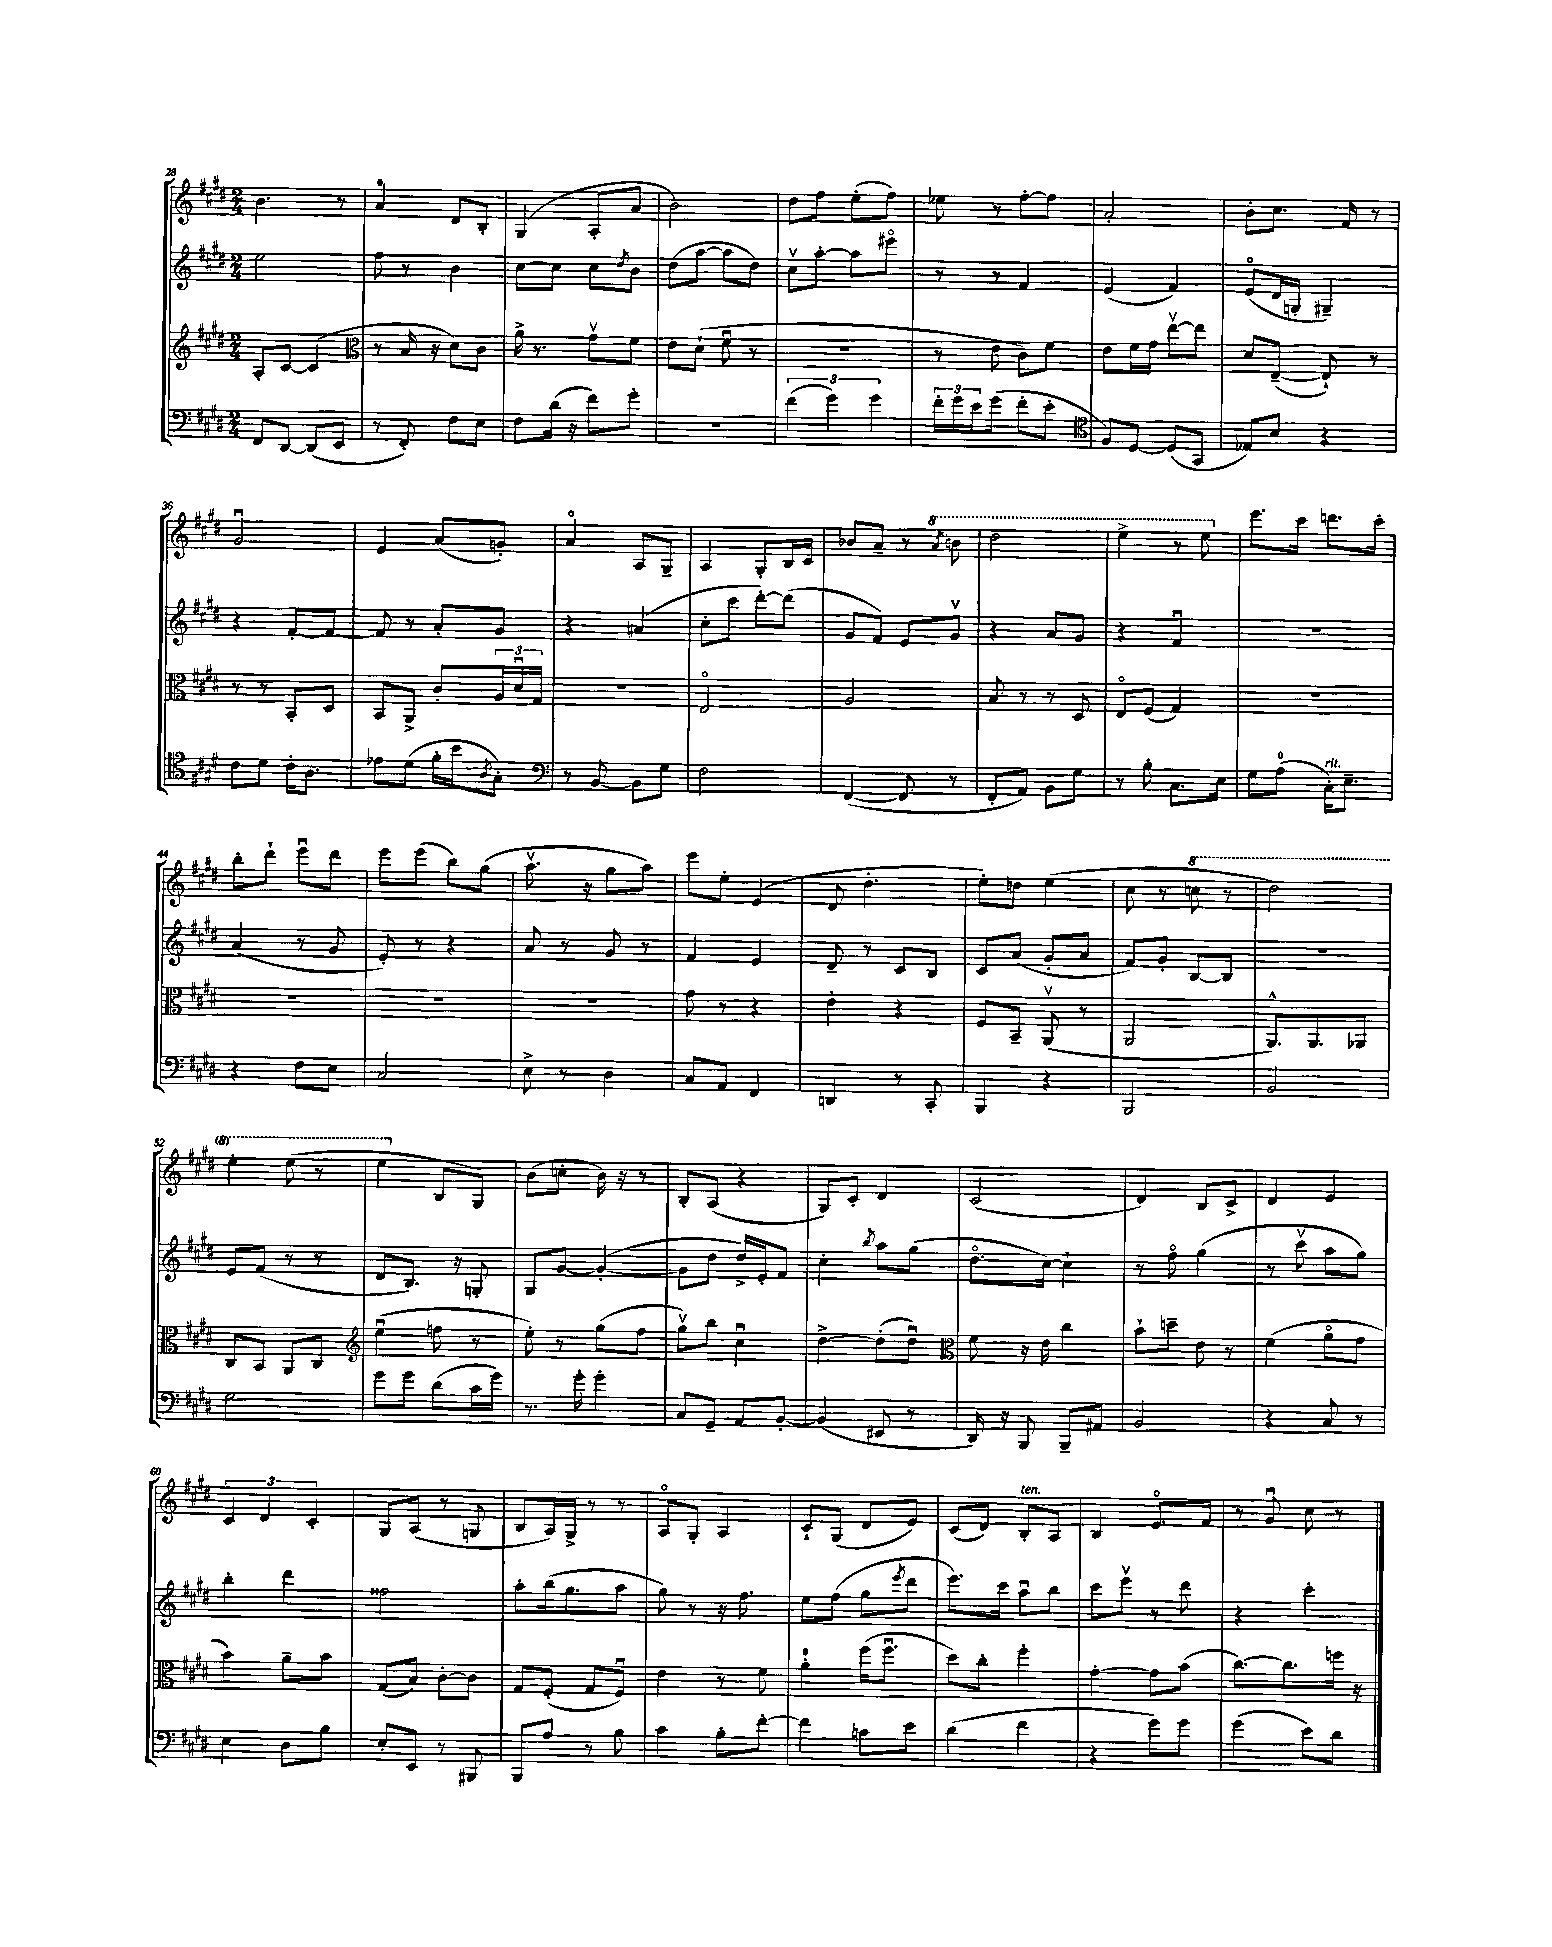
<<
\new StaffGroup <<
\new Staff = "s0" {
    \clef treble \key e \major \numericTimeSignature \time 2/4
    b'4. r8 |
    a'4-0 dis'8 b8-. |
    gis4( a8-. a'8 |
    b'2) |
    dis''8 fis''8 e''8-.( fis''8) |
    ees''8 r8 fis''8~-. fis''8 |
    a'2-. |
    b'8-. cis''8. fis'16 r8 |
    gis'2\downbow |
    e'4 a'8( g'8-.) |
    a'4\flageolet a8 gis8-- |
    a4 gis8-. b16 cis'16 |
    bes'8 a'8-- r8 \ottava #1 \acciaccatura { a''8 } b''!8 |
    dis'''2 |
    e'''4-> r8 e'''8 \ottava #0 |
    e'''8. cis'''16 d'''8. cis'''16-. |
    b''8-. dis'''8-! e'''8\downbow dis'''8 |
    e'''8 e'''8( b''8) gis''8( |
    a''8.\upbow r16 gis''8 a''8) |
    e'''8 e''8-. e'4( |
    dis'8 dis''4.-. |
    e''8-.) d''8 e''4( |
    cis''8 r8 \ottava #1 c'''8 r8 |
    dis'''2) |
    e'''4-. e'''8( r8 |
    e'''4 \ottava #0 b8 gis8) |
    b'8( c''8-. b'16) r16 r8 |
    b8-. a8( r4 |
    gis8) cis'8-. dis'4 |
    cis'2( |
    dis'4) b8 cis'8-> |
    dis'4 e'4 |
    \tuplet 3/2 { cis'4 dis'4 cis'4-. } |
    gis8 a8( r8 g8 |
    b8 a16) gis16-> r8 r8 |
    a8\flageolet gis8-. a4 |
    cis'8-! gis8( dis'8 e'8) |
    cis'8( dis'8) b8-.^\markup { \italic "ten." } a8 |
    b4 e'8.\flageolet fis'16 |
    r8 gis'8\downbow cis''8 r8 \bar "|." |
}
\new Staff = "s1" {
    \clef treble \key e \major \numericTimeSignature \time 2/4
    e''2 |
    fis''8 r8 b'4 |
    cis''8~ cis''8 cis''8 \acciaccatura { dis''8 } b'8 |
    dis''8( a''8~ a''8 dis''8) |
    cis''8\upbow a''8~-. a''8 eis'''8\flageolet |
    r8 r8 fis'4 |
    e'4( fis'4) |
    e'8\flageolet( dis'16 g16-. gis4--) |
    r4 fis'8~-. fis'8~ |
    fis'8 r8 a'8-. gis'8 |
    r4 ais'4( |
    cis''8-. cis'''8 dis'''8~-.) dis'''8( |
    gis'8 fis'8) e'8 gis'8\upbow |
    r4 a'8 gis'8 |
    r4 fis'4\downbow |
    r2 |
    a'4( r8 gis'8 |
    e'8-.) r8 r4 |
    a'8 r8 gis'8 r8 |
    fis'4 e'4 |
    dis'8-- r8 cis'8 b8 |
    cis'8 a'8( gis'8-. a'8 |
    fis'8) gis'8-. b8~ b8 |
    r2 |
    e'8 fis'8( r8 r8 |
    dis'8 b8.) r16 g8-. |
    gis8 gis'8~ gis'4~-.( |
    gis'8 dis''8 dis''16->) e'16-. fis'8 |
    cis''4-. \acciaccatura { b''8 } a''8 gis''8( |
    dis''8.\flageolet cis''16~) cis''4-! |
    r8 fis''8\flageolet gis''4( |
    r8 cis'''8\upbow a''8 gis''8) |
    b''4-. dis'''4 |
    fisis''2 |
    a''8-. b''16( gis''8. a''8 |
    gis''8) r8 r16 fis''8. |
    e''8 fis''8( gis''8 \acciaccatura { e'''8 } dis'''8 |
    e'''8.) cis'''16 a''8\downbow b''8 |
    cis'''8 e'''8\upbow r8 dis'''8 |
    r4 cis'''4-. \bar "|." |
}
\new Staff = "s2" {
    \clef treble \key e \major \numericTimeSignature \time 2/4
    a8-. cis'8~ cis'4( |
    \clef alto r8 b16 r16 dis'8) cis'8 |
    a'16-> r8. gis'8\upbow fis'8 |
    e'8 dis'8-!( fis'8\downbow r8 |
    R2 |
    r8 e'8 cis'8) fis'8 |
    e'8 fis'16 gis'16 e''8~\upbow e''8 |
    dis'8 e8~--( e8-!) r8 |
    r8 r8 b,8-. dis8 |
    b,8 a,8-> cis'8-. \tuplet 3/2 { a16 dis'16\downbow gis16 } |
    R2 |
    e2\flageolet |
    a2 |
    b8 r8 r8 dis8 |
    e8\flageolet fis8( gis4) |
    R2 |
    R2 |
    R2 |
    R2 |
    gis'8 r8 r4 |
    e'4-. r4 |
    fis8 b,8-- a,8\upbow( r8 |
    a,2 |
    a,8.-^) a,8. aes,8 |
    cis8 b,8 a,8 cis8 |
    \clef treble e''4\downbow( f''8 r8 |
    e''8-.) r8 gis''8( fis''8 |
    gis''8\upbow) b''8 cis''4\downbow |
    dis''4~-> dis''8-.( dis''8\downbow) |
    \clef alto fis'8 r16 e'16 cis''4 |
    b'8-! d''8-- e'8 r8 |
    fis'4( a'8\flageolet gis'8 |
    b'4) a'8-- b'8 |
    gis8( b8) cis'8~-. cis'8 |
    gis8 fis8-.( gis8 fis8\downbow) |
    e'4 r8 fis'8 |
    a'4-0-. fis''16( fis''8.\downbow |
    dis''8) cis''8-. fis''4-. |
    gis'4~-. gis'8 b'8( |
    cis''8.~) cis''8. f''16 r16 \bar "|." |
}
\new Staff = "s3" {
    \clef bass \key e \major \numericTimeSignature \time 2/4
    fis,8 dis,8~ dis,8( e,8 |
    r8 fis,8-.) fis8 e8 |
    fis8 dis'16( r16 fis'8) gis'8-. |
    R2 |
    \tuplet 3/2 { fis'4( gis'4) gis'4 } |
    \tuplet 3/2 { fis'16-. gis'16 e'16 } gis'8( fis'8-. e'8-. |
    \clef tenor fis8) dis8~ dis8( gis,8 |
    ees8) b8 r4 |
    cis'8 dis'8 cis'16-. a8. |
    ees'8 dis'8( fis'16-. b'16 \acciaccatura { a8 } gis8-.) |
    \clef bass r8 b,8~ b,8 gis8 |
    fis2 |
    fis,4~( fis,8 r8 |
    fis,8-. a,8) b,8 gis8 |
    r8 b8-. cis8. e16 |
    gis8 a8-0( cis16-.^\markup { \italic "rit." }) e8.-- |
    r4 fis8 e8 |
    cis2 |
    e8-> r8 dis4 |
    cis8 a,8 fis,4 |
    d,4 r8 cis,8-. |
    b,,4 r4 |
    b,,2 |
    b,2 |
    gis2 |
    gis'8 gis'8 dis'8( cis'16 gis'16) |
    r8. gis'16-. gis'4-. |
    cis8 gis,8-- a,8 b,8~-. |
    b,4( eis,8 r8 |
    dis,16) r16 b,,8 b,,8-- ais,8 |
    b,2 |
    r4 cis8 r8 |
    e4 dis8 b8 |
    e8-. e,8 r8 bis,,8 |
    b,,8 a8 r8 b8 |
    cis'4 b8-. fis'8~-. |
    fis'4 c'8 e'8 |
    dis'4( fis'4 |
    r4 gis'8) gis'8 |
    gis'4( e'8) dis'8 \bar "|." |
}
>>
>>
\layout { \context { \Score currentBarNumber = #28 } }
